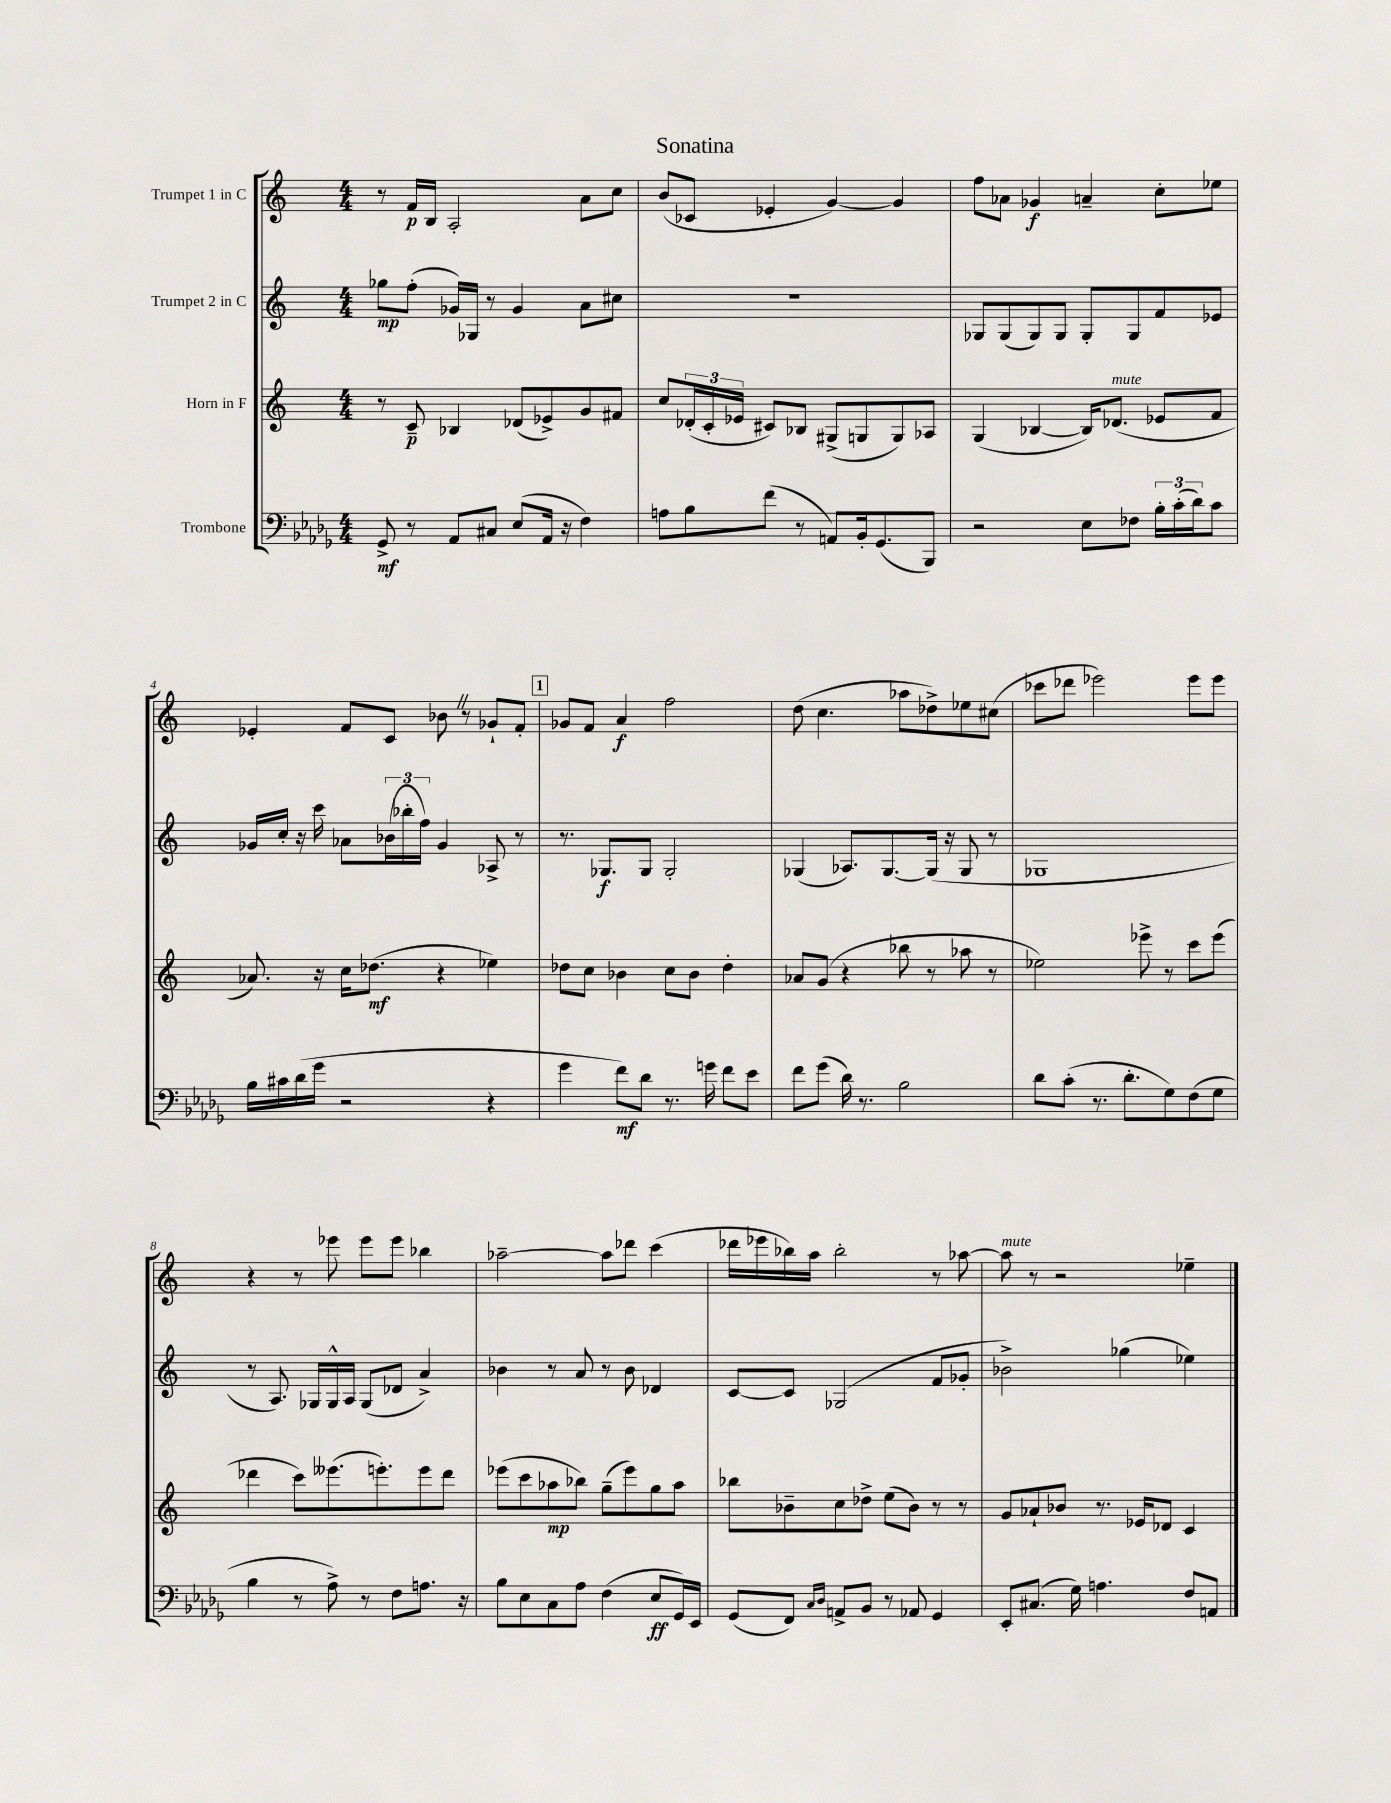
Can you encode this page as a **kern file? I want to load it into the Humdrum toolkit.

**kern	**dynam	**kern	**dynam	**kern	**dynam	**kern	**dynam
*part4	*part4	*part3	*part3	*part2	*part2	*part1	*part1
*staff4	*staff4	*staff3	*staff3	*staff2	*staff2	*staff1	*staff1
*I"Trombone	*	*I"Horn in F	*	*I"Trumpet 2 in C	*	*I"Trumpet 1 in C	*
*clefF4	*	*clefG2	*	*clefG2	*	*clefG2	*
*k[b-e-a-d-g-]	*	*k[]	*	*k[]	*	*k[]	*
*M4/4	*	*M4/4	*	*M4/4	*	*M4/4	*
=1	=1	=1	=1	=1	=1	=1	=1
8GG-^/	mf	8r	.	8gg-X\L	mp	8r	.
8r	.	8c~/	p	(8ff'\J	.	16f/LL	p
.	.	.	.	.	.	16B/JJ	.
8AA-/L	.	4B-X/	.	16g-X/LL)	.	2A'/	.
.	.	.	.	16G-X/JJ	.	.	.
8C#X/J	.	.	.	8r	.	.	.
(8E-/L	.	(8d-X/L	.	4g-/	.	.	.
16AA-/Jk	.	8e-X^/)	.	.	.	.	.
16r	.	.	.	.	.	.	.
4F\)	.	8g/	.	8a\L	.	8a\L	.
.	.	8f#X/J	.	8cc#X\J	.	8cc\J	.
=2	=2	=2	=2	=2	=2	=2	=2
8An\L	.	8cc/L	.	1r	.	(8b/L	.
8B-\	.	(24d-X'/L	.	.	.	8c-X/J	.
.	.	24c'/	.	.	.	.	.
.	.	24e-X/JJ	.	.	.	.	.
(8f\J	.	8c#X/L)	.	.	.	4e-X'/	.
8r	.	8B-X/J	.	.	.	.	.
8AAn/L)	.	(8G#X^/L	.	.	.	[4g/)	.
16BB-'/k	.	8Gn/	.	.	.	.	.
(8.GG-/	.	.	.	.	.	.	.
.	.	8G/)	.	.	.	4g/]	.
8BBB-/J)	.	8A-X/J	.	.	.	.	.
=3	=3	=3	=3	=3	=3	=3	=3
2r	.	(4G/	.	8G-X/L	.	8ff\L	.
.	.	.	.	(8G-/	.	8a-X\J	.
.	.	[4B-X/	.	8G-/)	.	4g-X/	f
.	.	.	.	8G-/J	.	.	.
8E-\L	.	16B-/KL])	.	8G-'/L	.	4an~/	.
!	!	!LO:TX:a:i:t=mute	!	!	!	!	!
.	.	(8.d-X/J	.	.	.	.	.
8F-X\J	.	.	.	8G-/	.	.	.
24B-'\LL	.	8e-X/L	.	8f/	.	8cc'\L	.
(24c'\	.	.	.	.	.	.	.
24d-\J)	.	.	.	.	.	.	.
8c\J	.	8f/J	.	8e-X/J	.	8ee-X\J	.
!!LO:LB:g=z
=4	=4	=4	=4	=4	=4	=4	=4
16B-\LL	.	8.a-X/)	.	16g-X/LL	.	4e-X'/	.
16c#X\	.	.	.	16cc'/JJ	.	.	.
(16d-\	.	.	.	16r	.	.	.
16g-\JJ	.	16r	.	16ccc\	.	.	.
2r	.	16cc\KL	.	8a-X\L	.	8f/L	.
.	.	(8.dd-X\J	mf	.	.	.	.
.	.	.	.	(24b-X\L	.	8c/J	.
.	.	.	.	24bb-X'\	.	.	.
.	.	.	.	24ff\JJ)	.	.	.
.	.	4r	.	4g-/	.	8b-XZ\	.
.	.	.	.	.	.	8r	.
4r	.	4ee-X\)	.	8A-X^/	.	8g-X`/L	.
.	.	.	.	8r	.	8f'/J	.
!!LO:REH:place=s1:t=1
=5	=5	=5	=5	=5	=5	=5	=5
4g-\	.	8dd-X\L	.	8.r	.	8g-X/L	.
.	.	8cc\J	.	.	.	8f/J	.
.	.	.	.	8.G-X/L	f	.	.
8f\L)	mf	4b-X\	.	.	.	4a/	f
8d-\J	.	.	.	8G-/J	.	.	.
8.r	.	8cc\L	.	2G-'/	.	2ff\	.
.	.	8b-\J	.	.	.	.	.
16gn\	.	.	.	.	.	.	.
8f\L	.	4dd-'\	.	.	.	.	.
8e-\J	.	.	.	.	.	.	.
=6	=6	=6	=6	=6	=6	=6	=6
8f\L	.	8a-X/L	.	(4G-X/	.	(8dd\	.
(8g-\J	.	(8g/J	.	.	.	4.cc\	.
16d-\)	.	4r	.	8.A-X/L)	.	.	.
8.r	.	.	.	.	.	.	.
.	.	.	.	[8.G-/	.	.	.
2B-\	.	8bb-X\	.	.	.	8aa-X\L	.
.	.	8r	.	(16G-/Jk]	.	8dd-X^\)	.
.	.	.	.	16r	.	.	.
.	.	8aa-X\	.	8G-/	.	8ee-X\	.
.	.	8r	.	8r	.	(8cc#X\J	.
=7	=7	=7	=7	=7	=7	=7	=7
8d-\L	.	2ee-X\)	.	1G-X	.	8ccc-X\L	.
(8c'\J	.	.	.	.	.	8ddd-X\J	.
8.r	.	.	.	.	.	2eee-X\)	.
8.d-'\L	.	.	.	.	.	.	.
.	.	8eee-X^\	.	.	.	.	.
8G-\)	.	8r	.	.	.	.	.
(8F\	.	8ccc\L	.	.	.	8eee-\L	.
8G-\J	.	(8eee-\J	.	.	.	8eee-\J	.
!!LO:LB:g=z
=8	=8	=8	=8	=8	=8	=8	=8
4B-\	.	4ddd-X\	.	8r	.	4r	.
.	.	.	.	8.A/)	.	.	.
8r	.	8ccc\L)	.	.	.	8r	.
.	.	.	.	16G-X/LL	.	.	.
8A-^\)	.	(8.eee--X\	.	16G-^^/	.	8eee-X\	.
.	.	.	.	16A/JJ	.	.	.
8r	.	.	.	(8G-/L	.	8eee-\L	.
.	.	8.eeen'\)	.	.	.	.	.
8F\L	.	.	.	8d-X/J	.	8eee-\J	.
8.An\J	.	8eee\	.	4a^/)	.	4bb-X\	.
.	.	8ddd-\J	.	.	.	.	.
16r	.	.	.	.	.	.	.
=9	=9	=9	=9	=9	=9	=9	=9
8B-\L	.	(8eee-X\L	.	4b-X\	.	[2aa-X~\	.
8E-\	.	8ccc\	.	.	.	.	.
8C\	.	8aa-X\	mp	8r	.	.	.
8A-\J	.	8bb-X\J)	.	8a/	.	.	.
(4F\	.	(8gg~\L	.	8r	.	8aa-\L]	.
.	.	8eee-\)	.	8b-\	.	8ddd-X\J	.
8E-/L	ff	8gg\	.	4d-X/	.	(4ccc\	.
16GG-/L)	.	8aa-\J	.	.	.	.	.
16EE-/JJ	.	.	.	.	.	.	.
=10	=10	=10	=10	=10	=10	=10	=10
(8GG-/L	.	8bb-X\L	.	[8c/L	.	16ddd-X\LL	.
.	.	.	.	.	.	16eee-X\	.
8FF/J)	.	8b-X~\	.	8c/J]	.	16bb-X\)	.
.	.	.	.	.	.	16aa\JJ	.
16qqC/LL	.	.	.	.	.	.	.
16qqD-/JJ	.	.	.	.	.	.	.
8AAn^/L	.	8cc\	.	(2G-X/	.	2bb-'\	.
8BB-/J	.	8dd-X^\J	.	.	.	.	.
8r	.	(8ee\L	.	.	.	.	.
8AA-X/	.	8b-\J)	.	.	.	.	.
4GG-/	.	8r	.	8f/L	.	8r	.
.	.	8r	.	8g-X'/J	.	[8aa-X\	.
=11	=11	=11	=11	=11	=11	=11	=11
!	!	!	!	!	!	!LO:TX:a:i:t=mute	!
8EE-'/L	.	8g/L	.	2b-X^\)	.	8aa-\]	.
(8.C#X/J	.	8a-X`/	.	.	.	8r	.
.	.	8b-X/J	.	.	.	2r	.
16G-\)	.	.	.	.	.	.	.
4.An\	.	8.r	.	.	.	.	.
.	.	.	.	(4gg-X\	.	.	.
.	.	16e-X/KL	.	.	.	.	.
.	.	8d-X/J	.	.	.	.	.
8F/L	.	4c/	.	4ee-X\)	.	4ee-X~\	.
8AAn/J	.	.	.	.	.	.	.
==	==	==	==	==	==	==	==
*-	*-	*-	*-	*-	*-	*-	*-
